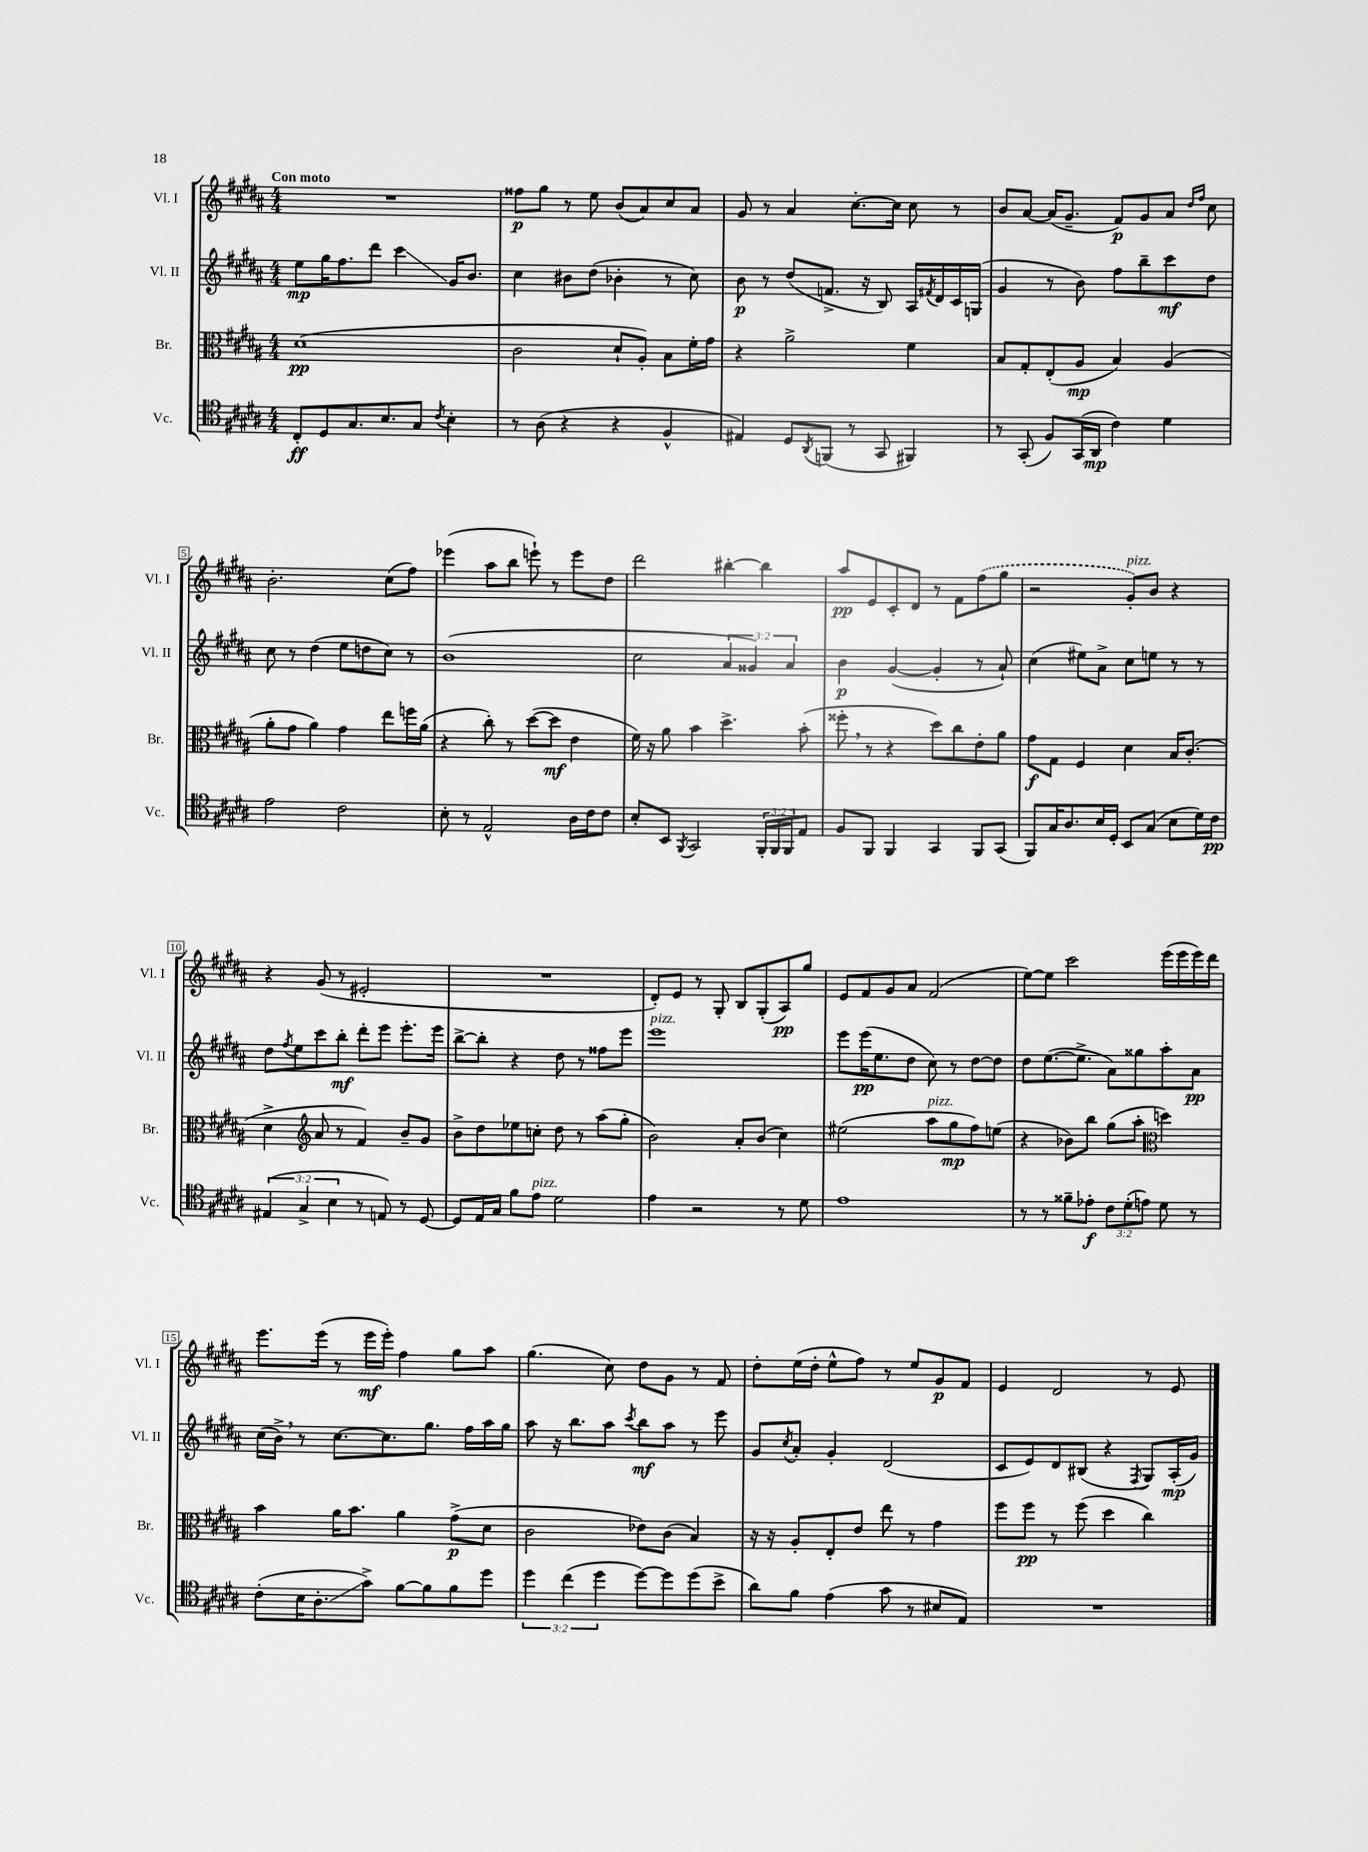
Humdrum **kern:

**kern	**kern	**kern	**kern
*staff4	*staff3	*staff2	*staff1
*clefC4	*clefC3	*clefG2	*clefG2
*k[f#c#g#d#a#]	*k[f#c#g#d#a#]	*k[f#c#g#d#a#]	*k[f#c#g#d#a#]
*M4/4	*M4/4	*M4/4	*M4/4
8C#'	(1d#	8ee	1r
8D#	.	16gg#	.
.	.	8.ff#	.
8.G#	.	.	.
.	.	8ddd#	.
8.B	.	.	.
.	.	4ccc#	.
8G#	.	.	.
8qc#	.	.	.
4B'	.	16g#	.
.	.	8.b	.
=	=	=	=
8r	2c#	4cc#	8ff##
(8A#	.	.	8gg#
4r	.	8b#	8r
.	.	(8dd#	8ee
4r	8d#`	4b-'	(8b
.	8A#')	.	8a#)
4F#^^	8B	8r	8cc#
.	16f#'	8cc#)	8a#
.	16g#	.	.
=	=	=	=
4E#)	4r	8b	8g#
.	.	8r	8r
8D#	2a#^	(8dd#	4a#
8qAA#	.	.	.
(8FF	.	8.f^	.
8r	.	.	[8.cc#'
.	.	16r	.
8GG#	.	8B)	.
.	.	.	16cc#]
4FF#)	4f#	16A#	8cc#
.	.	8qf#	.
.	.	16d#	.
.	.	16c#	8r
.	.	(16G	.
=	=	=	=
8r	8B	4g#	8b
(8GG#'	8G#'	.	[8a#
8F#)	(8E'	8r	(16a#]
.	.	.	8.g#~
(16GG#	8A#	8b)	.
16AA#	.	.	.
4c#)	4B)	8ff#	8f#)
.	.	8bb~	8g#
4d#	(4A#	8ccc#	8a#
.	.	.	16qqdd#
.	.	.	16qqff#
.	.	8dd#	8cc#
=	=	=	=
2e	8a#'	8cc#	2.b'
.	8g#	8r	.
.	4a#)	(4dd#	.
2c#	4g#	8ee	.
.	.	8dd	.
.	8ee	8cc#)	(8cc#
.	16ff	8r	8ff#)
.	(16a#	.	.
=	=	=	=
8B'	4r	(1b	(4eee-
8r	.	.	.
2E^^	8cc#')	.	8aa#
.	8r	.	8bb
.	([8dd#	.	8eee`)
.	8dd#]	.	8r
16A#	4e	.	8eee
16c#	.	.	.
8c#	.	.	8dd#
=	=	=	=
8B'	16f#)	2cc#	2ddd#
.	16r	.	.
8BB	8a#	.	.
8qFF#	.	.	.
2GG#	4b	.	.
.	4.dd#^	6a#	[4bb#'
.	.	6g##)	.
24FF#'	.	.	4bb#]
24FF#	.	.	.
24FF#	.	6a#	.
8E	(8b'	.	.
=	=	=	=
8F#	8ff##'	4b	8aa#
8FF#	8r	.	8e
4FF#	4r	([4g#	8c#'
.	.	.	8d#
4GG#	8dd#)	4g#']	8r
.	8cc#	.	8f#
8FF#	8e'	8r	(8ff#
(8GG#	8a#	8a#`)	8gg#
=	=	=	=
8FF#)	8g#	(4cc#	2r
16G#	8G#	.	.
8.A#	.	.	.
.	4F#	8ee#)	.
16B	.	8a#^	.
16D#'	.	.	.
8BB	4d#	8cc#	8g#')
(8G#	.	8ee	8b
8B	16B	8r	4r
.	(8.c#'	.	.
16d#)	.	8r	.
16c#	.	.	.
=	=	=	=
(6E#	4d#^	8dd#	4r
.	.	8qff#	.
.	.	8ee	.
6G#^	.	.	.
*	*clefG2	*	*
.	8a#	8ccc#	(8g#
6B	.	.	.
.	8r	8bb'	8r
8r	4f#)	8ddd#'	2e#'
8E)	.	8eee	.
8r	8b~	8.eee'	.
[8D#	8g#	.	.
.	.	16eee	.
=	=	=	=
8D#]	8b^	[8bb^	1r
16E	8dd#	8bb']	.
16G#	.	.	.
8f#	8ee-	4r	.
8e	8cc'	.	.
2d#	8dd#	8dd#	.
.	8r	8r	.
.	(8aa#	8ff##	.
.	8gg#'	8eee	.
=	=	=	=
4e	2b)	1eee	8d#')
.	.	.	8e
2r	.	.	8r
.	.	.	8G#'
.	8a#'	.	8B
.	(8b	.	(8G#'
8r	4cc#)	.	8A#)
8d#	.	.	8gg#
=	=	=	=
1e	(2ee#	8eee	8e
.	.	(16eee	8f#
.	.	8.ee	.
.	.	.	8g#
.	.	8dd#	8a#
.	8aa#	8cc#)	(2f#
.	8gg#	8r	.
.	8ff#)	[8dd#	.
.	(8ee	8dd#]	.
=	=	=	=
8r	4r	8dd#	[8ee)
8r	.	([8.ee	8ee]
8f##~	8b-)	.	2ccc#
.	.	8.ee^]	.
8e-'	8bb	.	.
12c#	(8gg#	8a#)	.
(12d#'	.	.	.
.	8aa#'	8gg##	.
12e)	.	.	.
*	*clefC3	*	*
8d#	4dd)	8aa#'	(16eee
.	.	.	16eee
8r	.	8a#	16eee)
.	.	.	16ddd#
=	=	=	=
(8c#'	4b	(16cc#	8.eee
.	.	16b^)	.
16B	.	8r	.
8.A#'	.	.	(16eee
.	16a#	[8.cc#	8r
.	8.b	.	.
8g#^)	.	.	16eee
.	.	8.cc#]	16eee')
[8f#	4a#	.	4ff#
8f#]	.	8.gg#	.
8f#	(8g#^	.	8gg#
.	.	16ff#	.
8dd#	8d#	16aa#	8aa#
.	.	16gg#	.
=	=	=	=
6dd#	2c#	8aa#	(4.gg#
.	.	16r	.
(6cc#	.	.	.
.	.	8.bb	.
6dd#	.	.	.
.	.	8aa#	8cc#)
.	.	8qccc#	.
[8dd#)	8e-)	8bb	8dd#
8dd#]	(8c#	8aa#	8g#
(8dd#	4B)	8r	8r
8b^	.	8eee	8f#
=	=	=	=
8a#)	16r	8g#	8dd#'
.	16r	.	.
.	.	8qcc#	.
8f#	8A#'	8a#'	(16ee
.	.	.	16dd#'
(4e	8E'	4g#'	8ee^^
.	8e	.	8ff#)
8g#	8ee	(2d#	8r
8r	8r	.	8ee
8B#	4g#	.	8g#
8E)	.	.	8f#
=	=	=	=
1r	8ff#	8c#	4e
.	8ff#	8e)	.
.	8r	8d#	2d#
.	(8ff#	(8B#	.
.	4dd#	4r	.
.	.	8qF#	.
.	4cc#)	8G#)	8r
.	.	(16A#'	8e
.	.	16g#)	.
==	==	==	==
*-	*-	*-	*-
